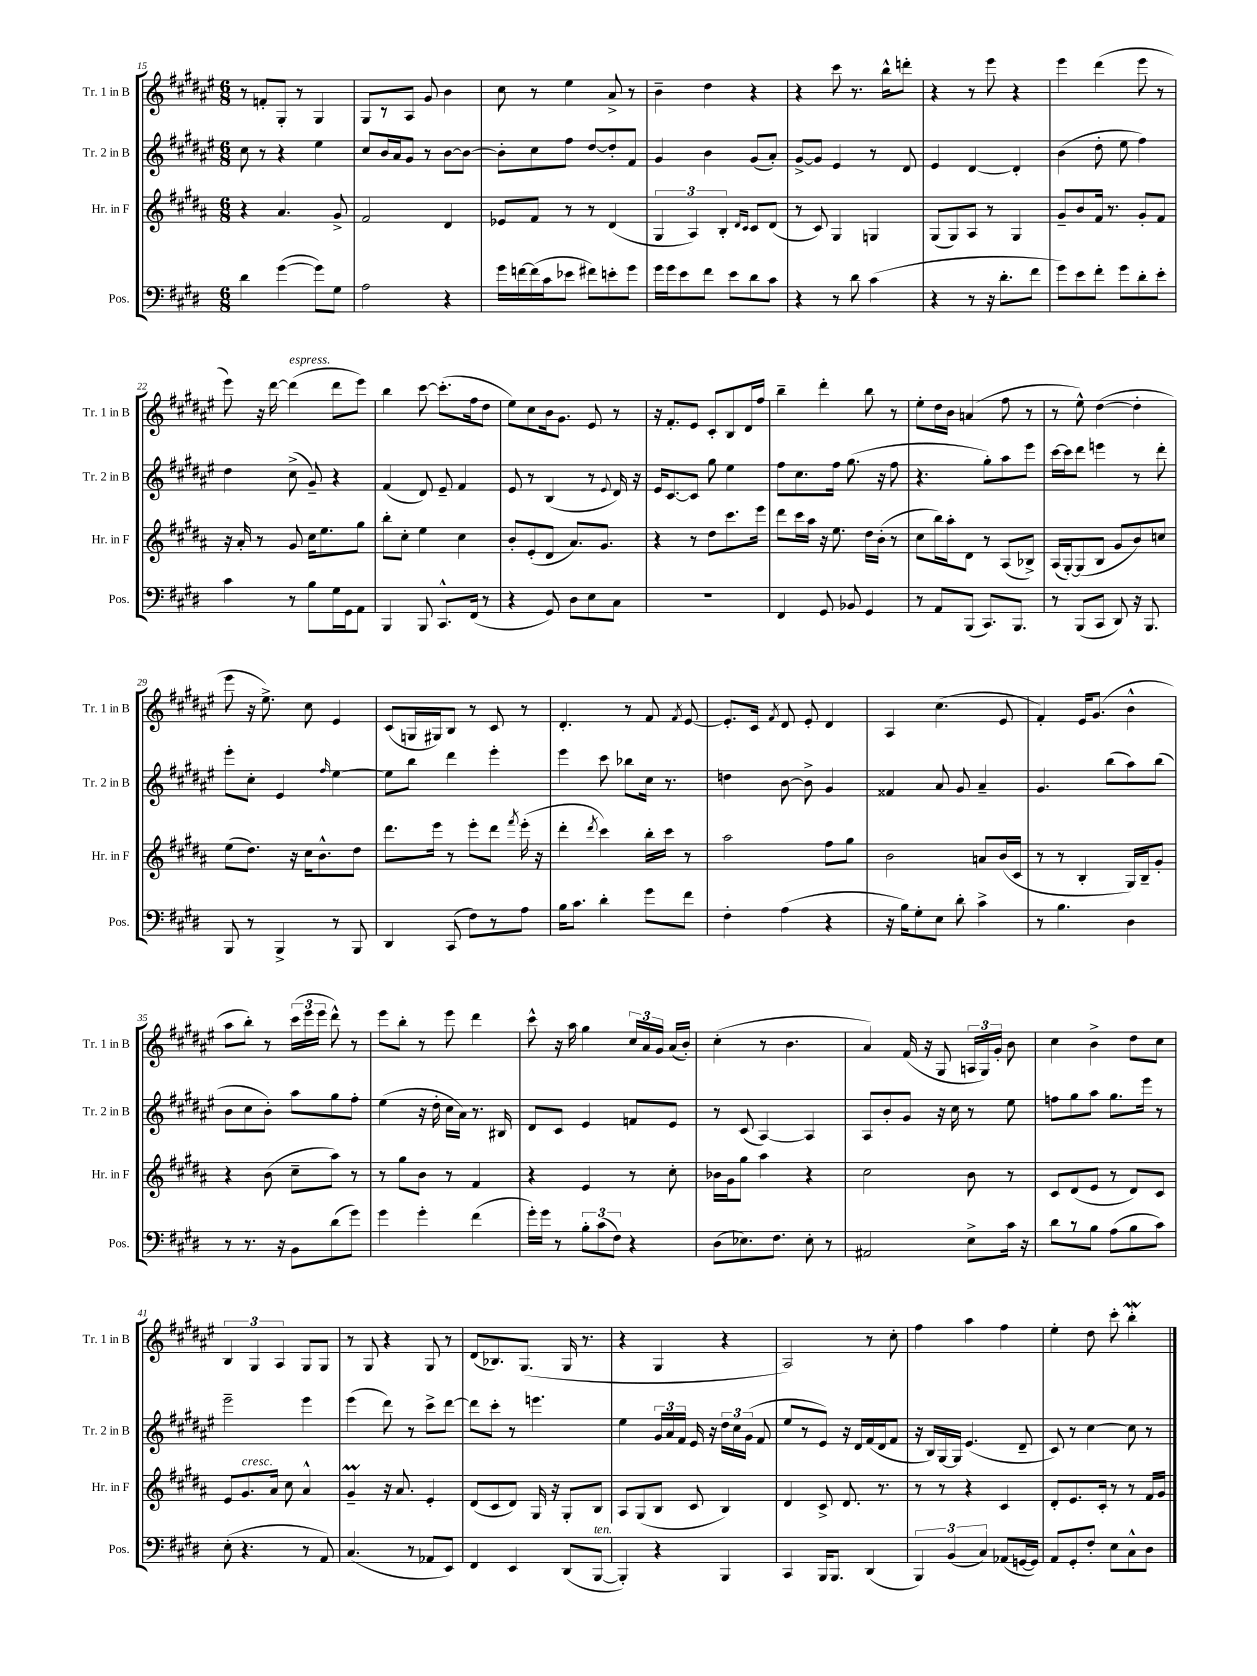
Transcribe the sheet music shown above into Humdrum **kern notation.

**kern	**kern	**kern	**kern
*staff4	*staff3	*staff2	*staff1
*clefF4	*clefG2	*clefG2	*clefG2
*k[f#c#g#d#]	*k[f#c#g#d#a#]	*k[f#c#g#d#a#e#]	*k[f#c#g#d#a#e#]
*M6/8	*M6/8	*M6/8	*M6/8
4d#	4r	8cc#	8r
.	.	8r	8f'
([4g#	4.a#	4r	8G#'
.	.	.	8r
8g#])	.	4ee#	4G#
8G#	8g#^	.	.
=	=	=	=
2A	2f#	8cc#	8G#
.	.	16b	8r
.	.	16a#	.
.	.	8g#	8A#
.	.	8r	8g#
4r	4d#	[8b	4b
.	.	8b_	.
=	=	=	=
16g#	8e-	8b']	8cc#
[16f	.	.	.
(16f]	8f#	8cc#	8r
16c#	.	.	.
8e-	8r	8ff#	4ee#
8f#)	8r	[8dd#	.
8e'	(4d#	8dd#']	8a#^
8g#	.	8f#	8r
=	=	=	=
16g#	6G#	4g#	4b~
16g#	.	.	.
8e	.	.	.
.	6A#)	.	.
8f#	.	4b	4dd#
.	6B'	.	.
8e	.	.	.
.	16qqd#	.	.
.	16qqc#	.	.
8d#	8c#	(8g#	4r
8c#	(8d#	8a#')	.
=	=	=	=
4r	8r	[8g#^	4r
.	8c#)	8g#]	.
8r	4G#	4e#	8ccc#
8d#	.	.	8.r
(4c#	4G	8r	.
.	.	.	16bb^^
.	.	8d#	8ddd'
=	=	=	=
4r	(8G#	4e#	4r
.	8G#)	.	.
8r	8A#	[4d#	8r
16r	8r	.	8eee#
8.d#'	.	.	.
.	4G#	4d#']	4r
8f#	.	.	.
=	=	=	=
8g#)	8g#~	(4b	4eee#
8e	8b	.	.
8f#'	16f#	8dd#'	(4ddd#
.	8.r	.	.
8g#	.	8ee#	.
8d#'	8g#'	4ff#)	8eee#
8e'	8f#	.	8r
=	=	=	=
4c#	16r	4dd#	8eee#)
.	16a#'	.	.
.	8r	.	16r
.	.	.	[16ddd#
8r	8g#	(8cc#^	(4ddd#]
8B	16cc#	8g#~)	.
.	8.ee	.	.
16G#	.	4r	8ddd#
16GG#	.	.	.
8AA	8gg#	.	8eee#)
=	=	=	=
4BBB	8bb'	(4f#	4bb
.	8cc#'	.	.
8BBB	4ee	8d#)	[8ccc#
8.CC#^^	.	8e#~	(8.ccc#']
.	4cc#	4f#	.
(16FF#	.	.	16ff#
8r	.	.	8dd#
=	=	=	=
4r	8b'	8e#	8ee#)
.	(8e'	8r	8cc#
8GG#)	8d#	(4B	16b
.	.	.	8.g#
8D#	8.a#)	.	.
8E	.	8r	8e#
.	8.g#	.	.
.	.	8qqe#	.
8C#	.	16d#)	8r
.	.	16r	.
=	=	=	=
2.r	4r	16e#	16r
.	.	[8.c#	8.f#'
.	8r	8c#]	8e#
.	8dd#	8gg#	8c#'
.	8.ccc#	4ee#	8B
.	.	.	16d#
.	16eee	.	16ff#
=	=	=	=
4FF#	8ddd#	8ff#	4bb~
.	16ccc#	8.cc#	.
.	16aa#	.	.
8GG#	16r	.	4ddd#'
.	8.ee	16ff#	.
8BB-	.	(8.gg#	.
4GG#	16dd#	.	8bb
.	(16b'	16r	.
.	8r	8ff#	8r
=	=	=	=
8r	8cc#	4.r	8ee#'
8AA	16bb)	.	16dd#
.	16aa#'	.	16b
(8BBB	8d#	.	(4a
8.CC#)	8r	8gg#')	.
.	(8A#	8aa#	8ff#
8.BBB	.	.	.
.	8B-^)	8eee#	8r
=	=	=	=
8r	(16A#	[16ccc#	8r
.	[16G#')	16ccc#]	.
(8BBB	(8G#]	8ddd#	8ee#^^)
8CC#	8B	4eee	([4dd#
8DD#)	8g#	.	.
16r	8b)	8r	4dd#']
8.BBB	.	.	.
.	8cc	8ddd#'	.
=	=	=	=
8BBB	(8ee	8eee#'	8eee#
8r	8.dd#)	8cc#'	16r
.	.	.	8.ee#^)
4BBB^	.	4e#	.
.	16r	.	.
.	16cc#	.	8cc#
.	8.b^^	.	.
.	.	16qqff#	.
8r	.	[4ee#	4e#
8BBB	8dd#	.	.
=	=	=	=
4DD#	8.ddd#	8ee#]	(8c#
.	.	8bb	16G
.	16eee	.	16G#)
(8CC#	8r	4ddd#	8B
8F#)	8eee'	.	8r
8r	8ddd#	4eee#'	8c#
.	8qfff#	.	.
8A	(16eee'	.	8r
.	16r	.	.
=	=	=	=
16B	4ddd#'	4eee#	4.d#'
8.c#	.	.	.
.	8qddd#	.	.
4d#'	4ccc#)	8ccc#	.
.	.	8bb-	8r
8g#	16bb'	16cc#	8f#
.	16ccc#	8.r	.
.	.	.	8qf#
8f#	8r	.	[8e#
=	=	=	=
4F#'	2aa#	4dd	8.e#']
.	.	.	16c#
.	.	.	8qf#
(4A	.	[8b	8d#
.	.	8b^]	8e#'
4r	8ff#	4g#	4d#
.	8gg#	.	.
=	=	=	=
16r	2b	4f##	4A#
16B)	.	.	.
8G#'	.	.	.
8E	.	8a#	(4.cc#
8d#'	.	8g#	.
4c#^	8a	4a#~	.
.	(16b	.	8e#
.	16c#	.	.
=	=	=	=
8r	8r	4.g#	4f#')
4.B	8r	.	.
.	4B'	.	16e#
.	.	.	(8.g#
.	.	(8bb	.
4D#	16G#)	8aa#)	4b^^
.	16B~	.	.
.	8g#'	(8bb	.
=	=	=	=
8r	4r	8b	8aa#
8.r	.	8cc#	8bb')
.	(8b	8b')	8r
16r	.	.	.
8BB	8cc#~	8aa#	(24ccc#
.	.	.	24eee#
.	.	.	24eee#
(8d#	8aa#)	8gg#	8ddd#^^)
8g#)	8r	8ff#'	8r
=	=	=	=
4g#	8r	(4ee#	8eee#
.	8gg#	.	8bb'
4g#'	8b	16r	8r
.	.	16dd#'	.
.	8r	16cc#	8eee#
.	.	16a#)	.
(4f#	4f#	8.r	4ddd#
.	.	16B#	.
=	=	=	=
16g#')	4r	8d#	8ccc#^^
16g#	.	.	.
8r	.	8c#	16r
.	.	.	16aa#
12B'	4e	4e#	4gg#
(12c#	.	.	.
12F#)	.	.	.
4r	8r	8f	24cc#
.	.	.	24a#
.	.	.	24g#
.	8cc#'	8e#	(16a#
.	.	.	16b')
=	=	=	=
(8D#	16b-	8r	(4cc#'
.	16g#	.	.
8.E-)	8gg#	(8c#	.
.	4aa#	[4A#)	8r
8.F#	.	.	.
.	.	.	4.b
8E-'	4r	4A#]	.
8r	.	.	.
=	=	=	=
2AA#	2cc#	8A#	4a#)
.	.	8b'	.
.	.	8g#	(16f#
.	.	.	16r
.	.	16r	8G#
.	.	16cc#	.
8E^	8b	8r	24A
.	.	.	24G#)
.	.	.	24g#'
16c#	8r	8ee#	8b
16r	.	.	.
=	=	=	=
8d#	8c#	8ff	4cc#
8r	(8d#	8gg#	.
8B	8e	8aa#	4b^
(8A	8r	8.gg#	.
8B	8d#)	.	8dd#
.	.	16eee#	.
8c#)	8c#	8r	8cc#
=	=	=	=
(8E'	8e	2eee#~	6B
4.r	8.g#	.	.
.	.	.	6G#
.	16a#	.	.
.	.	.	6A#
.	8cc#	.	.
8r	4a#^^	4eee#	8G#
8AA)	.	.	8G#
=	=	=	=
(4.C#	4g#~	(4eee#	8r
.	.	.	8G#
.	16r	8ddd#)	4r
.	8.a#	.	.
8r	.	8r	.
8AA-	4e'	8ccc#^	8G#
8EE)	.	[8ddd#	8r
=	=	=	=
4FF#	(8d#	8ddd#]	(8d#
.	8c#	8ccc#'	8.B-)
4EE	8d#)	8r	.
.	.	.	(8.G#
.	16G#	4.eee	.
.	16r	.	.
(8DD#	8G#'	.	16G#
.	.	.	8.r
[8BBB	8B	.	.
=	=	=	=
4BBB'])	8A#	4ee#	4r
.	(8G#	.	.
4r	8B	24g#	4G#
.	.	24a#	.
.	.	24f#	.
.	8c#	16e#	.
.	.	16r	.
4BBB	4B)	24dd#	4r
.	.	24cc#	.
.	.	(24g#	.
.	.	8f#	.
=	=	=	=
4CC#	4d#	8ee#	2A#)
.	.	8r	.
16BBB	8c#^	8e#)	.
8.BBB	.	.	.
.	8.d#	16r	.
.	.	16d#	.
(4DD#	.	(16f#	8r
.	8.r	16d#	.
.	.	8f#	8cc#'
=	=	=	=
6BBB)	8r	16r	4ff#
.	.	16B)	.
.	8r	[16G#	.
(6BB	.	.	.
.	.	16G#]	.
.	4r	(4.e#	4aa#
6C#)	.	.	.
(8AA-	4c#	.	4ff#
[16GG	.	8d#~	.
16GG])	.	.	.
=	=	=	=
8AA	8d#'	8c#)	4ee#'
8GG#'	8.e	8r	.
8F#'	.	[4cc#	8dd#
.	16c#'	.	.
8E	8r	.	8ccc#'
8C#^^	8r	8cc#]	4bb'
8D#	16f#	8r	.
.	16g#	.	.
==	==	==	==
*-	*-	*-	*-
